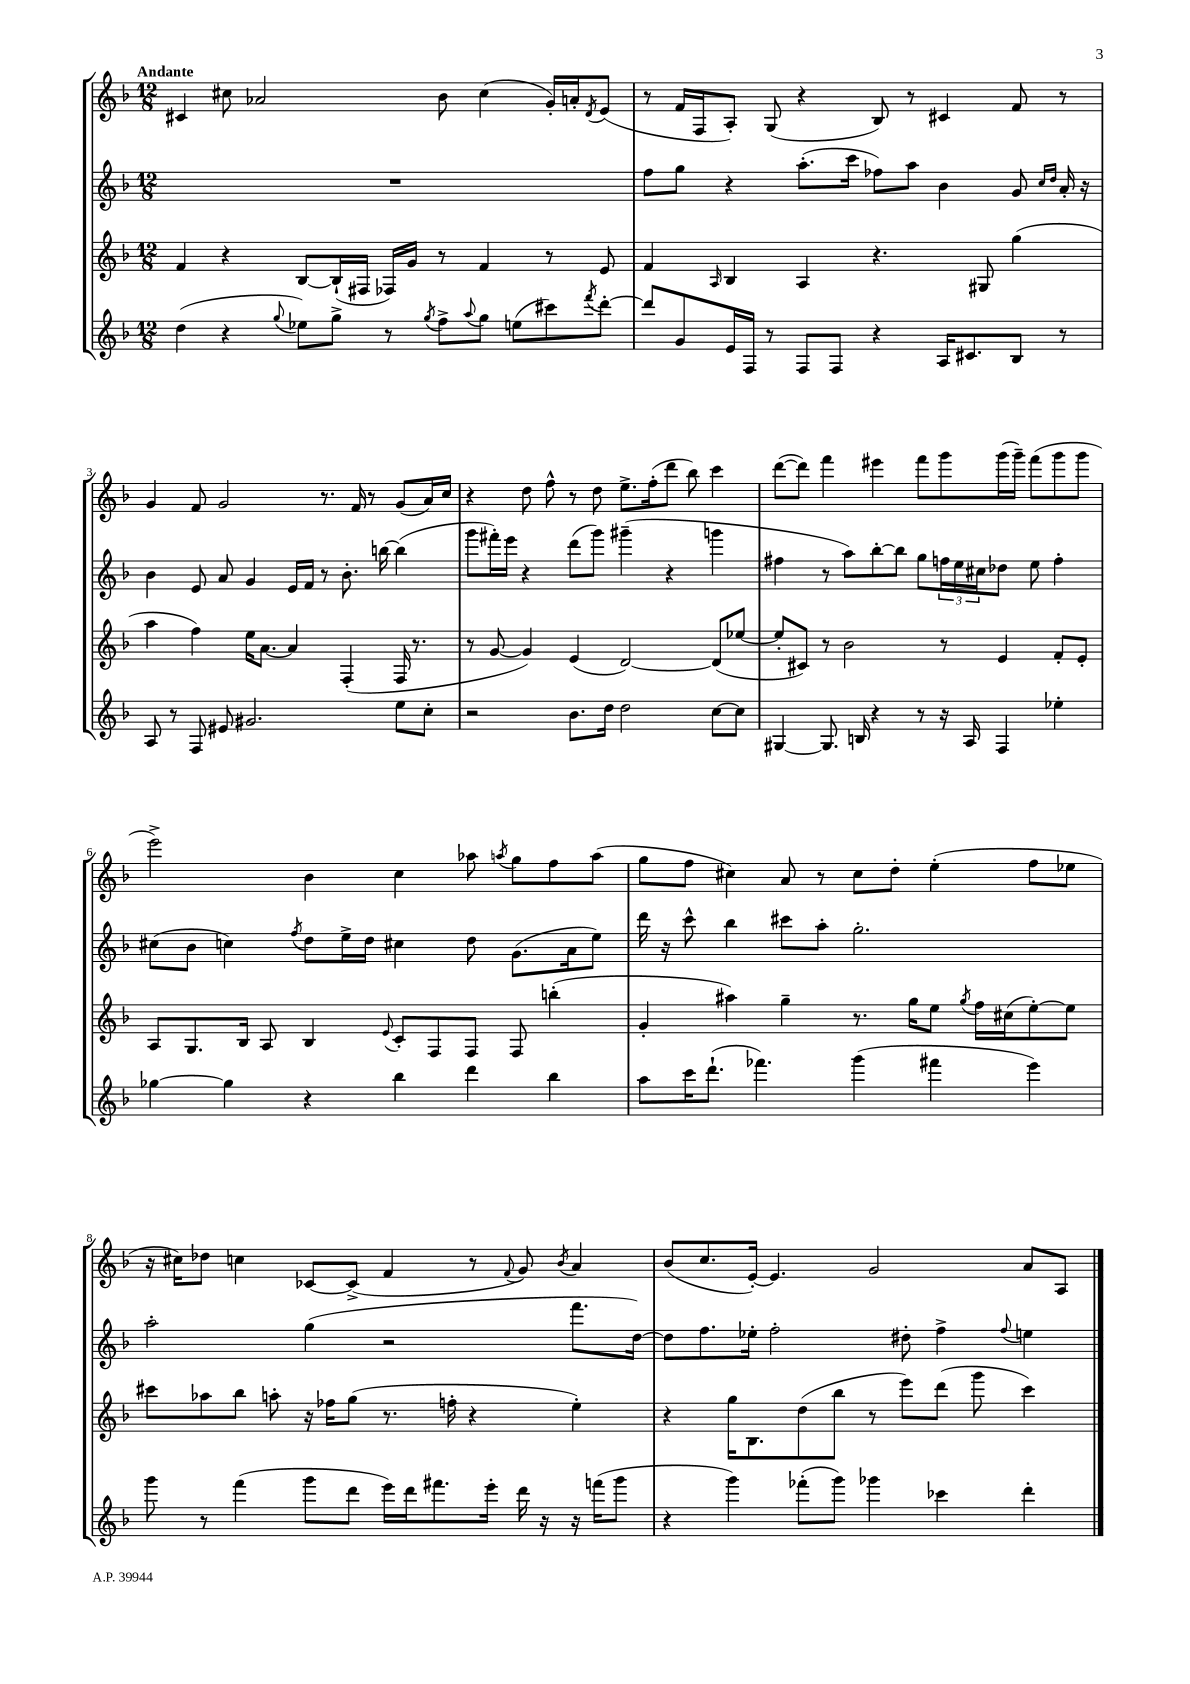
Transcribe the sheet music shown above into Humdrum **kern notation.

**kern	**kern	**kern	**kern
*staff4	*staff3	*staff2	*staff1
*clefG2	*clefG2	*clefG2	*clefG2
*k[b-]	*k[b-]	*k[b-]	*k[b-]
*M12/8	*M12/8	*M12/8	*M12/8
(4dd	4f	1.r	4c#
4r	4r	.	8cc#
.	.	.	2a-
8qqgg	.	.	.
8ee-)	[8B-	.	.
8gg^	(16B-`]	.	.
.	16F#	.	.
8r	16F-)	.	.
.	16g	.	.
8qgg	.	.	.
8ff^	8r	.	8b-
8qqaa	.	.	.
8gg	4f	.	(4cc#
(8ee	.	.	.
8ccc#)	8r	.	16g')
.	.	.	16a'
8qfff	.	.	8qd
[8ddd'	8e	.	(8e
=	=	=	=
8ddd]	4f	8ff	8r
8g	.	8gg	16f
.	.	.	16F
.	16qqA	.	.
16e	4B-	4r	8A')
16F	.	.	.
8r	.	.	(8G
8F	4A	(8.aa'	4r
8F	.	.	.
.	.	16ccc	.
4r	4.r	8ff-)	8B-)
.	.	8aa	8r
16A	.	4b-	4c#
8.c#	.	.	.
.	8G#	.	.
8B-	(4gg	8g	8f
.	.	16qqcc	.
.	.	16qqdd	.
8r	.	16a'	8r
.	.	16r	.
=	=	=	=
8A	4aa	4b-	4g
8r	.	.	.
8F	4ff)	8e	8f
8e#	.	8a	2g
2.g#	16ee	4g	.
.	[8.a	.	.
.	4a]	16e	.
.	.	16f	.
.	.	8r	8.r
.	(4F'	8.b-'	.
.	.	.	16f
.	.	.	8r
.	.	[16bb	.
8ee	16F	(4bb]	(8g
.	8.r	.	.
8cc'	.	.	16a)
.	.	.	16cc
=	=	=	=
2r	8r	8ggg	4r
.	[8g	16fff#')	.
.	.	16eee	.
.	4g])	4r	8dd
.	.	.	8ff^^
8.b-	(4e	(8ddd	8r
.	.	8ggg)	8dd
16dd	.	.	.
2dd	[2d)	(4ggg#~	8.ee^
.	.	.	(16ff'
.	.	4r	8ddd
.	.	.	8bb-)
[8cc	(8d]	4ggg	4ccc
8cc]	[8ee-	.	.
=	=	=	=
[4G#	8ee-']	4ff#	([8ddd
.	8c#)	.	8ddd])
8.G#]	8r	8r	4fff
.	2b-	8aa)	.
16B	.	.	.
4r	.	[8bb-'	4eee#
.	.	8bb-]	.
8r	.	8gg	8fff
16r	8r	24ff	8ggg
.	.	24ee	.
16A	.	.	.
.	.	24cc#	.
4F	4e	8dd-	(16ggg
.	.	.	16ggg~)
.	.	8ee	(8fff
4ee-'	8f'	4ff'	8ggg
.	8e'	.	8ggg
=	=	=	=
[4gg-	8A	(8cc#	2eee^)
.	8.G	8b-	.
4gg-]	.	4cc)	.
.	16B-	.	.
.	8A	.	.
.	.	8qff	.
4r	4B-	8dd	4b-
.	.	16ee^	.
.	.	16dd	.
.	8qqe	.	.
4bb-	8c'	4cc#	4cc
.	8F	.	.
4ddd	8F	8dd	8aa-
.	.	.	8qaa
.	8F	(8.g	8gg
4bb-	(4bb'	.	8ff
.	.	16a	.
.	.	8ee)	(8aa
=	=	=	=
8aa	4g'	16ddd	8gg
.	.	16r	.
16ccc	.	8ccc^^	8ff
(8.ddd`	.	.	.
.	4aa#)	4bb-	4cc#)
4.fff-)	.	.	.
.	4gg~	8ccc#	8a
.	.	8aa'	8r
(4ggg	8.r	2.gg'	8cc#
.	.	.	8dd'
.	16gg	.	.
4fff#	8ee	.	(4ee'
.	8qgg	.	.
.	16ff	.	.
.	(16cc#	.	.
4eee)	[8ee')	.	8ff
.	8ee]	.	8ee-
=	=	=	=
8ggg	8ccc#	2aa'	16r
.	.	.	16cc#)
8r	8aa-	.	8dd-
(4fff	8bb-	.	4cc
.	8aa'	.	.
8ggg	16r	(4gg	[8c-
.	16ff-	.	.
8ddd	(8gg	.	(8c-^]
16eee)	8.r	2r	4f
16ddd	.	.	.
8.fff#	.	.	.
.	16ff'	.	.
.	4r	.	8r
16eee'	.	.	.
.	.	.	8qqf
16ddd	.	.	8g)
16r	.	.	.
.	.	.	8qb-
16r	4ee')	8.fff	4a
(16fff	.	.	.
8ggg	.	.	.
.	.	[16dd)	.
=	=	=	=
4r	4r	8dd]	(8b-
.	.	8.ff	8.cc
4ggg)	16gg	.	.
.	8.B-	16ee-'	[16e')
.	.	2ff'	4.e]
(8fff-'	(8dd	.	.
8ggg)	8bb-	.	.
4ggg-	8r	.	2g
.	8eee)	8dd#'	.
4ccc-	(8ddd	4ff^	.
.	8ggg	.	.
.	.	8qqff	.
4ddd'	4ccc)	4ee	8a
.	.	.	8A
==	==	==	==
*-	*-	*-	*-
